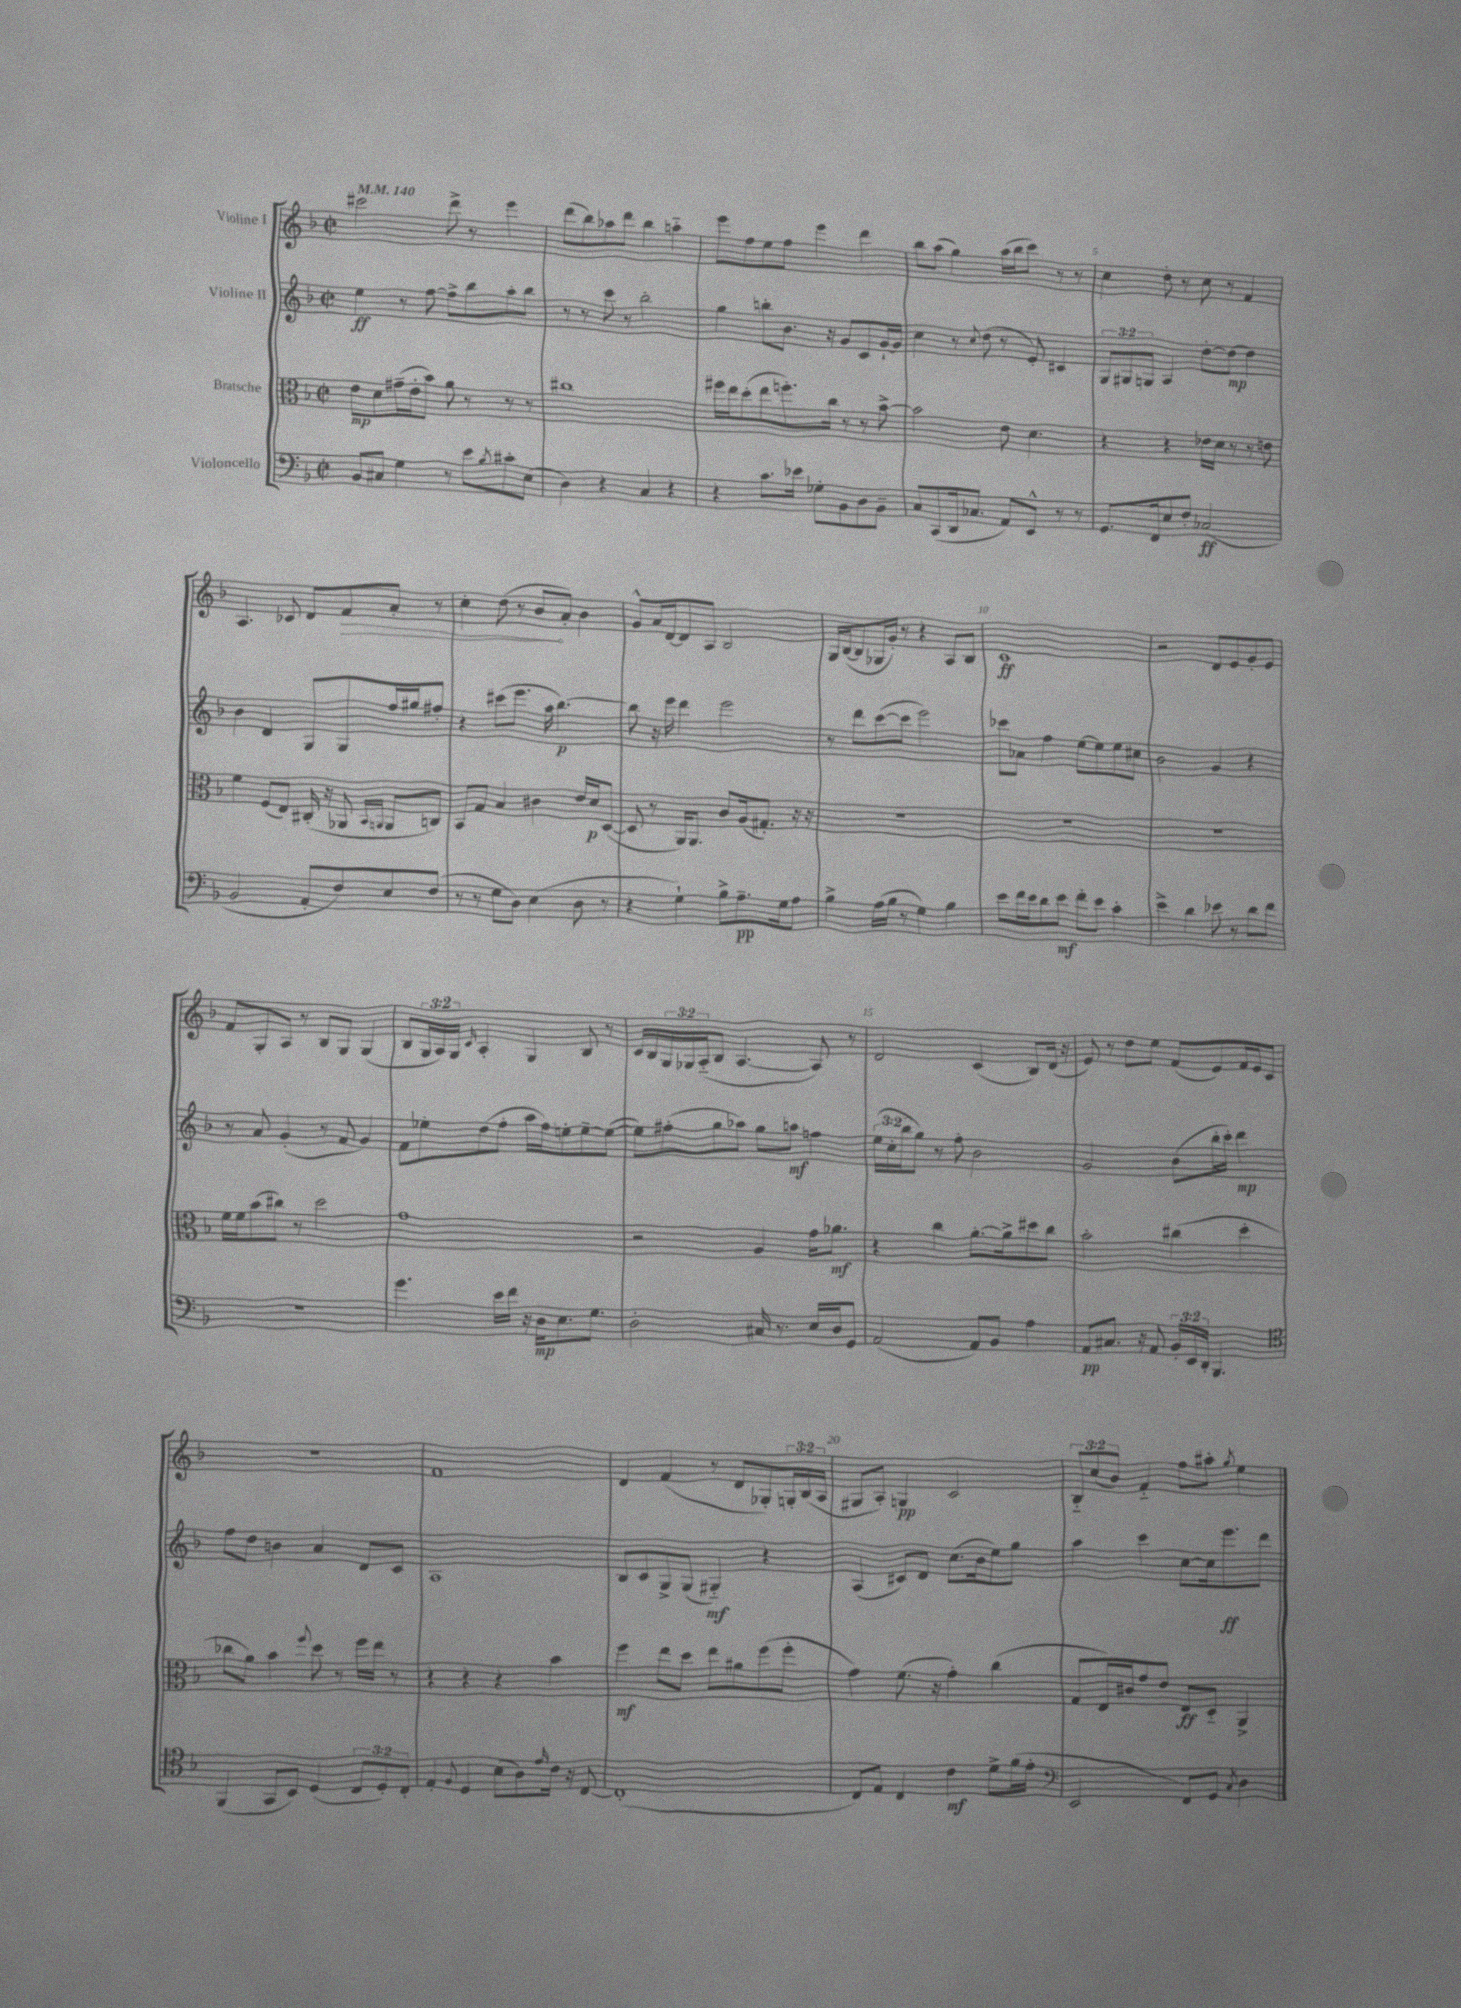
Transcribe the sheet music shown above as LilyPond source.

<<
\new StaffGroup <<
\new Staff = "s0" \with { instrumentName = "Violine I" } {
    \clef treble \key f \major \defaultTimeSignature \time 2/2 \override Staff.TupletNumber.text = #tuplet-number::calc-fraction-text \tempo 4 = 140
    cis'''2 d'''8-> r8 e'''4 |
    d'''8( bes''8) aes''8 d'''8 bes''4 a''4-_ |
    e'''8 f''8 e''8 f''8 e'''4 d'''4 |
    bes''8 a''8( g''4) a''16( bes''16 c'''8) r8 r8 |
    c''4 d''8-. r8 c''8 r8 f'4 |
    a4. ces'8 d'8 \once \override Hairpin.circled-tip = ##t f'8\> a'8-. r8 |
    c''4-. d''8( r8 bes'8\! a'8-.) bes'4 |
    g'8-^ a'16 d'16~ d'8 a8 bes2 |
    g16 bes16~( bes8 ges16 g'16-.) r8 r4 a8 bes8 |
    c'1\ff |
    r2 d'8 e'8 g'8-. e'8 |
    f'8 g8-. a8 r8 bes8 g8 g4( |
    bes8 \tuplet 3/2 { g16 a16) g16 } \grace { c'16 } a4-. g4 bes8 r8 |
    c'16 bes16 \tuplet 3/2 { g16 ges16 a16-_( } bes8 a4.~ a8) r8 |
    d'2 c'4( bes8) d'16( r16 |
    e'8) r8 d''8 e''8 f'8( e'8) f'16 e'16 c'8 |
    r1 |
    f'1 |
    d'4 f'4( r8 d'8 ges8-.) \tuplet 3/2 { g16-. bes16( a16 } |
    gis8 a8-.) g4\pp c'2 |
    \tuplet 3/2 { bes8-_ c''8( bes'8) } f'4-_ f''8 ais''8-. \acciaccatura { g''8 } e''4 \bar "|." |
}
\new Staff = "s1" \with { instrumentName = "Violine II" } {
    \clef treble \key f \major \defaultTimeSignature \time 2/2 \override Staff.TupletNumber.text = #tuplet-number::calc-fraction-text
    e''4\ff r8 f''8~ f''8-> bes''8 a''8-. bes''8 |
    r8 r8 c'''8 r8 bes''2-. |
    g''4 b''8-. bes'8. r16 g'8 c'8 g'16~-! g'16 |
    c''4 r8 \appoggiatura { c''8 } d''8( r8 e'8-.) cis'4 |
    \tuplet 3/2 { g8 gis8 g8 } a4 d''8~-. d''8~\mp d''4 |
    bes'4 d'4 g8 g8 f''16 gis''16 fis''8-. |
    r4 cis'''8( e'''8. a''16 bes''4.~\p) |
    bes''8 r16 e'''16 d'''4 e'''2 |
    r8 d'''8 c'''8~( c'''8 e'''2) |
    ces'''8 aes'8 f''4 e''8~ e''8 e''8 cis''8 |
    bes'2 g'4 r4 |
    r8 a'8 g'4-.( r8 f'8 g'4) |
    f'8 ees''8-. d''8( f''8-. a''16 f''16) e''8-. e''8~-- e''8~( |
    e''8) fis''8-.( g''8 aes''8) g''8 a''8\mf f''4 |
    \tuplet 3/2 { e''16( c''16-. bes''16 } g''8) r8 f''8-. bes'2 |
    g'2 bes'8( bes''16-. c'''16-.) d'''4\mp |
    f''8 d''8 b'4 a'4 d'8 c'8 |
    a1 |
    bes8 c'8 g8-> g8( gis4-_\mf) r4 |
    a4( cis'8) d'8 c''8.( bes'16 e''8) g''8 |
    a''4 c'''4 c''8~ c''16 e'''8.\ff d'''8 \bar "|." |
}
\new Staff = "s2" \with { instrumentName = "Bratsche" } {
    \clef alto \key f \major \defaultTimeSignature \time 2/2
    e'8\mp d'8 gis'16--( e'16-. bes'8) a'8 r8 r8 r8 |
    cis''1 |
    fis''16 e''16 d''8-.( e''8 f''8.-.) c''16 r8 r8 bes'8~-> |
    bes'2 e'8 d'4. |
    r4 r4 ees'16 d'16 r8 r8 e'8 |
    f'4 f8( e8) cis16-.( r16 aes,8 \grace { bes,16 a,16 } a,8 c8) |
    bes,8 g8 bes4 cis'4 e'16 d'16\p d8~( |
    d8 r8 a,16) a,8. c'8 a16( gis8.-.) r16 r16 |
    R1 |
    R1 |
    R1 |
    f'16 f'16 bes'8( cis''8) r8 d''2 |
    g'1 |
    r2 a4 g'16 aes'8.\mf |
    r4 c''4 a'8.~-. a'16-> dis''8 c''8 |
    bes'2-. cis''4( d''4-. |
    ces''8 a'8) bes'4 \appoggiatura { f''8 } d''8 r8 f''16 e''16 r8 |
    r4 r4 r4 bes'4 |
    f''4\mf e''8 d''8 e''8 ais'8 f''8( f''8-. |
    g'4) f'8.( r16 g'4-.) c''4( |
    g8 e16) cis'16 g'8 e'8 e8\ff d8-_ a,4-> \bar "|." |
}
\new Staff = "s3" \with { instrumentName = "Violoncello" } {
    \clef bass \key f \major \defaultTimeSignature \time 2/2 \override Staff.TupletNumber.text = #tuplet-number::calc-fraction-text
    bes,8 cis8 g4 r8 e'8 \acciaccatura { bes8 } cis'8-. e8( |
    d4) r4 c4 r4 |
    r4 c'8. ees'16 ges8-. bes,8 d8 bes,8-- |
    c8 c,8( d,16 ces8. a,8) e,8-^ r8 r8 |
    g,8. f,16 e8 f8-. ces2\ff( |
    bes,2 a,8-. f8) e8 f8( |
    r8 r8 g8 d8) e4( d8 r8 |
    r4 g4-!) bes8-> a8.--\pp g16 a8 |
    bes4-> a16( bes16 r8 g4) bes4 |
    e'8 f'16 e'16 d'8 e'8\mf f'8-. e'8 c'4-. |
    e'4-> d'4 ees'8 r8 d'8 f'8 |
    r1 |
    g'4. e'16 f'16 r16 d16\mp e8. g8. |
    d2-. cis16 r8. e16 d16 g,8 |
    a,2( a,8) bes,8 a4 |
    a,8\pp cis8. r16 a,8 \tuplet 3/2 { bes,16-. e,16 d,16-. } bes,,4. |
    \clef tenor f,4( g,8 bes,8) d4( \tuplet 3/2 { c8 d8-.) c8-. } |
    e4-. \appoggiatura { f8 } d4 bes8( a8) \grace { e'16 } c'16 r16 c8~ |
    c1-.( |
    c8) e8 c4 c'4\mf d'8-> f'16( e'16-. |
    \clef bass e,2 f,8) g,8 \acciaccatura { c8 } d4 \bar "|." |
}
>>
>>
\layout { \context { \Score \override BarNumber.break-visibility = ##(#f #t #t) barNumberVisibility = #(every-nth-bar-number-visible 5) } }
